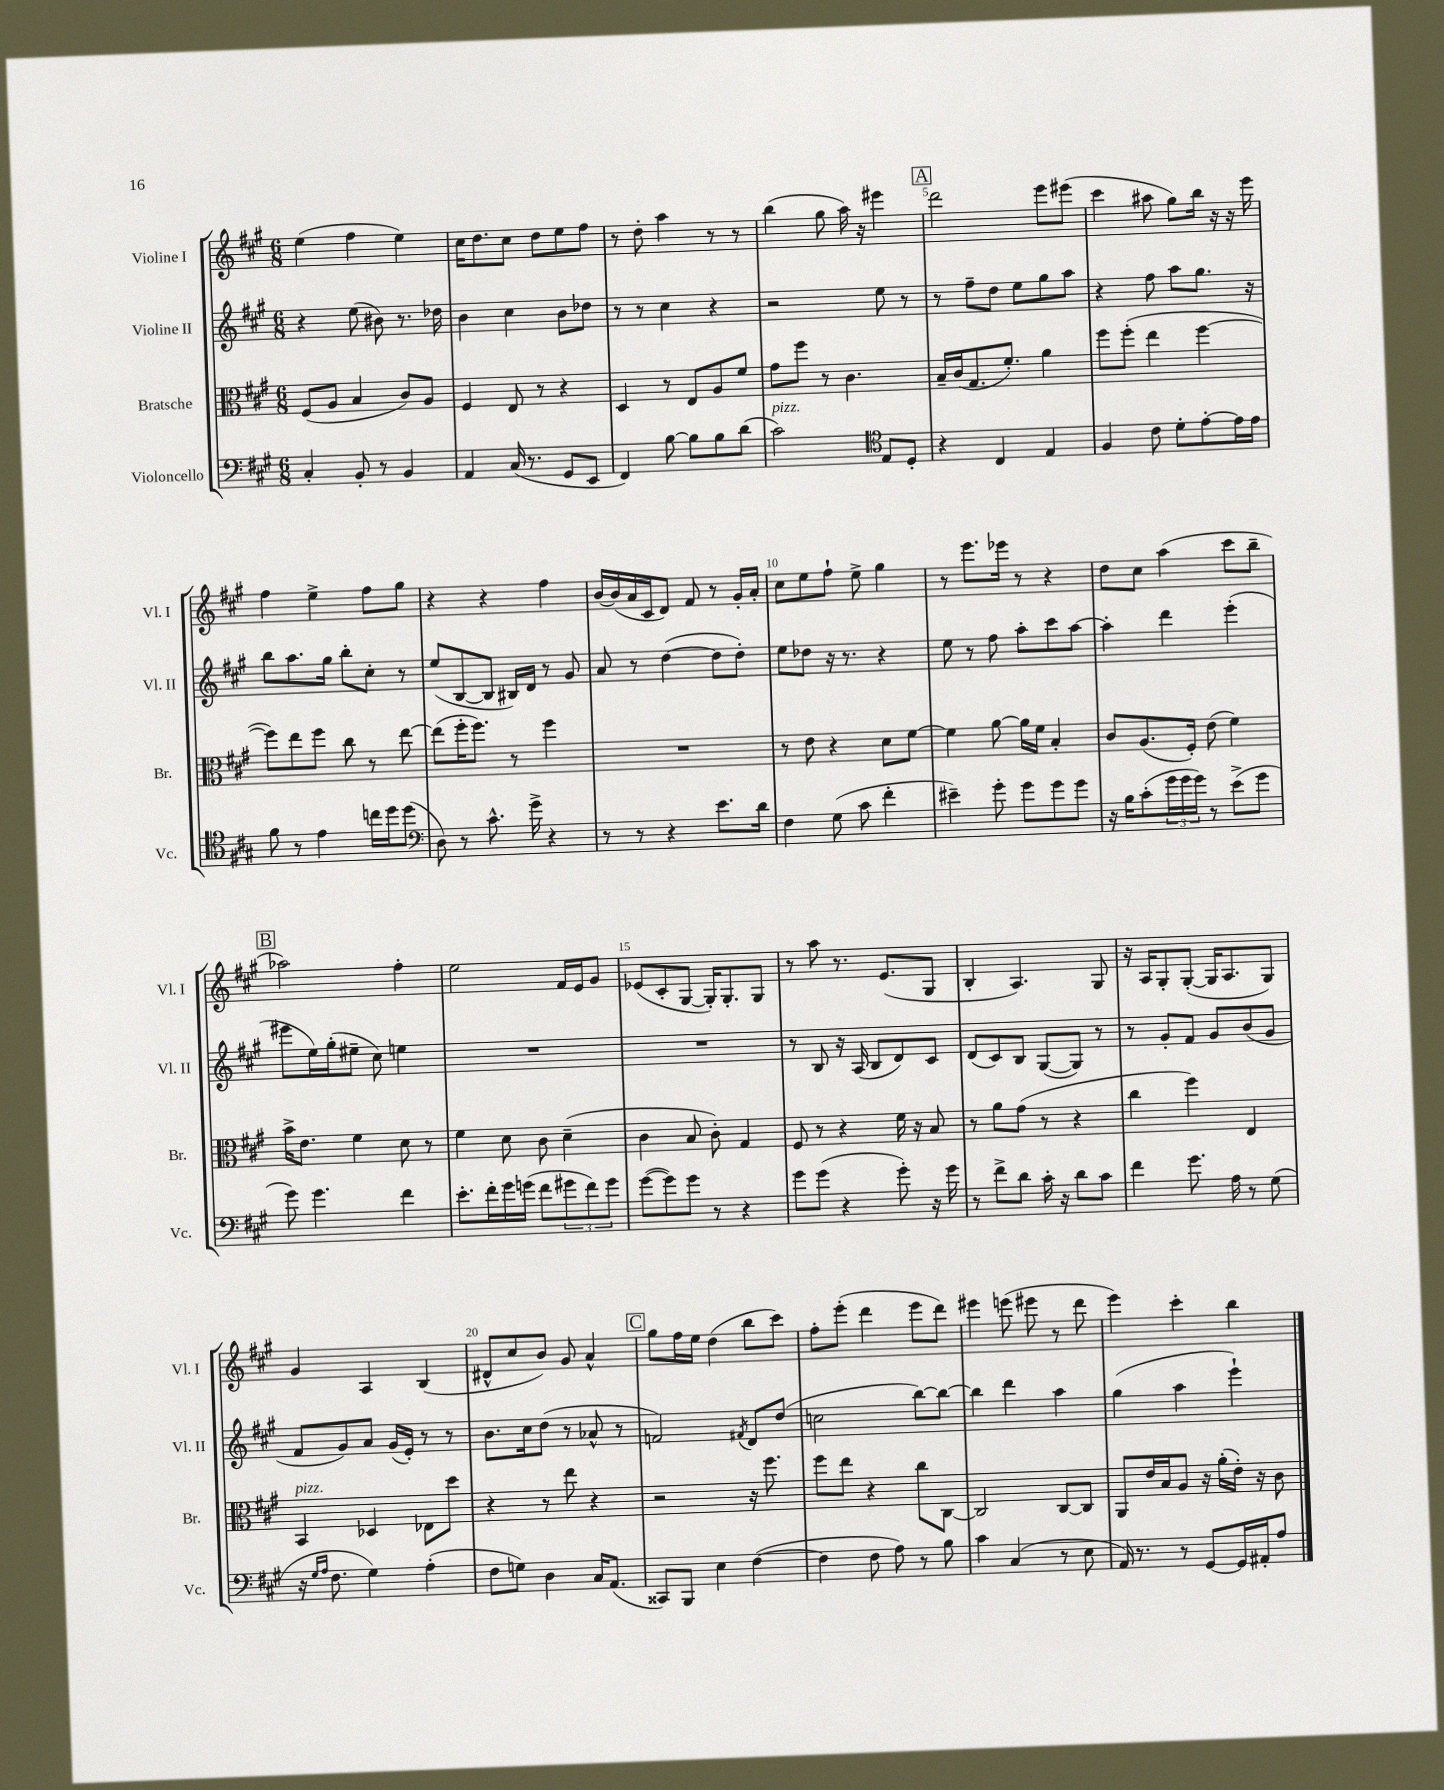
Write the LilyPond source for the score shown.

<<
\new StaffGroup <<
\new Staff = "s0" \with { instrumentName = "Violine I" shortInstrumentName = "Vl. I" } {
    \clef treble \key a \major \numericTimeSignature \time 6/8
    e''4( fis''4 e''4) |
    cis''16 d''8. cis''8 d''8 e''8 fis''8 |
    r8 d''8-. a''4 r8 r8 |
    b''4( gis''8 a''16) r16 eis'''4 |
    \mark \markup { \box "A" } d'''2 e'''8 eis'''8( |
    cis'''4 ais''8 gis''8) b''16 r16 r16 e'''16 |
    fis''4 e''4-> fis''8 gis''8 |
    r4 r4 fis''4 |
    b'16~ b'16( a'16 cis'16 d'8) fis'8 r8 gis'16-. a'16-. |
    cis''8 e''8 fis''8-! e''8-> gis''4 |
    r8 e'''8. ees'''16 r8 r4 |
    d''8 cis''8 a''4( cis'''8 b''8-- |
    \mark \markup { \box "B" } aes''2) fis''4-. |
    e''2 fis'16 e'16 gis'8 |
    ees'8( cis'8-. gis8~ gis16-.) gis8.-. gis8 |
    r8 a''8 r8. e'8.( gis8 |
    b4-. a4.) gis8 |
    r16 a16 gis8-. gis8~-.( gis16 a8. gis8) |
    gis'4 a4 b4( |
    dis'8-^ cis''8 b'8) gis'8 a'4-^ |
    \mark \markup { \box "C" } gis''8 fis''16 e''16 d''4( b''8 cis'''8) |
    fis''8-. e'''8-.( d'''4 e'''8 d'''8) |
    eis'''4 e'''8( eis'''8 r8 d'''8 |
    e'''4) cis'''4-. b''4 \bar "|." |
}
\new Staff = "s1" \with { instrumentName = "Violine II" shortInstrumentName = "Vl. II" } {
    \clef treble \key a \major \numericTimeSignature \time 6/8
    r4 e''8( bis'8) r8. des''16 |
    b'4 cis''4 b'8 des''8 |
    r8 r8 cis''4 r4 |
    r2 e''8 r8 |
    \mark \markup { \box "A" } r8 fis''8-- d''8 e''8 gis''8 a''8 |
    r4 fis''8 a''8 gis''8. r16 |
    b''8 a''8. gis''16 b''8-. cis''8-. r8 |
    e''8( b8~ b8 bis16) d'16 r8 gis'8 |
    a'8 r8 d''4~( d''8 d''8-.) |
    e''8 des''8 r16 r8. r4 |
    e''8 r8 fis''8 a''8-. cis'''8 a''8~ |
    a''4-. d'''4 e'''4-.( |
    \mark \markup { \box "B" } eis'''8 e''16) gis''16-.( eis''8-- cis''8) e''4 |
    R2. |
    R2. |
    r8 b8 r16 a16( b8 d'8) cis'8 |
    d'8( cis'8) b8 gis8~( gis8) r8 |
    r8 gis'8-. fis'8 gis'8 b'8( gis'8 |
    fis'8 gis'8) a'8 gis'16( e'16-.) r8 r8 |
    b'8. cis''16 d''8( r8 aes'8-^ r8 |
    \mark \markup { \box "C" } f'2) \acciaccatura { fis'8 } d'8 d''8( |
    c''2 b''8~) b''8~ |
    b''4 d'''4 a''4 |
    gis''4( a''4 e'''4-!) \bar "|." |
}
\new Staff = "s2" \with { instrumentName = "Bratsche" shortInstrumentName = "Br." } {
    \clef alto \key a \major \numericTimeSignature \time 6/8
    fis8( a8 b4 cis'8) a8 |
    fis4 e8 r8 r4 |
    d4 r8 e8 a8 fis'8 |
    gis'8 fis''8 r8 cis'4. |
    \mark \markup { \box "A" } b16-- cis'16( gis8. fis'8.-.) a'4 |
    fis''8 fis''8-.( e''4 fis''4~ |
    fis''8) e''8 fis''8 cis''8 r8 e''8~ |
    e''8( fis''16-. fis''8.) r8 fis''4 |
    R2. |
    r8 e'8 r4 d'8 fis'8~ |
    fis'4 a'8~ a'16 fis'16 b4-. |
    cis'8 a8.( fis16-.) e'8( fis'4) |
    \mark \markup { \box "B" } b'16-> e'8. fis'4 d'8 r8 |
    fis'4 d'8 cis'8 d'4--( |
    cis'4 b8 cis'8-.) gis4 |
    fis8 r8 r4 fis'16 r16 b8 |
    r8 a'8 gis'8( r8 r4 |
    cis''4 fis''4) e4 |
    b,4^\markup { \italic "pizz." } des4 ees8 d''8 |
    r4 r8 e''8 r4 |
    \mark \markup { \box "C" } r2 r16 fis''8. |
    fis''8 e''8 r4 cis''8 cis8~ |
    cis2 cis8~ cis8 |
    a,8 e'16 b16 a8 r16 a'16-.( e'16-.) r16 cis'8 \bar "|." |
}
\new Staff = "s3" \with { instrumentName = "Violoncello" shortInstrumentName = "Vc." } {
    \clef bass \key a \major \numericTimeSignature \time 6/8
    cis4-. b,8-. r8 b,4 |
    a,4 cis16( r8. gis,8 e,8 |
    fis,4) b8~ b8 b8 d'8( |
    cis'2^\markup { \italic "pizz." }) \clef tenor e8 d8-. |
    \mark \markup { \box "A" } r4 cis4 e4 |
    fis4 cis'8 d'8-. e'8~-. e'16 e'16 |
    fis'8 r8 e'4 c''16 d''16 d''8( |
    \clef bass d8) r8 cis'8.-^ gis'16-> r4 |
    r8 r8 r4 e'8. d'16 |
    fis4 gis8( cis'8 fis'4-. |
    eis'4--) gis'8-. gis'8 gis'8 gis'8 |
    r16 b16 cis'8-.( \tuplet 3/2 { gis'16 gis'16 gis'16) } r8 e'8->( gis'8 |
    \mark \markup { \box "B" } gis'8) gis'4. fis'4 |
    e'8.-. fis'16-. gis'16 g'16( fis'8 \tuplet 3/2 { gis'8 fis'8) gis'8 } |
    gis'8~( gis'8) gis'8 r8 r4 |
    gis'8 gis'8( r4 gis'8-.) r16 gis'16 |
    r8 fis'8-> d'8 cis'16-. r16 d'8 cis'8 |
    fis'4 gis'8. a16 r8 gis8( |
    r16 \grace { gis16 a16 } fis8. gis4) a4-.( |
    fis8 g8) d4 cis16 a,8.( |
    \mark \markup { \box "C" } cisis,8) b,,8 e4 fis4~( |
    fis4 fis8 a8) r8 b8 |
    cis'4 cis4( r8 e8 |
    a,16) r8. r8 gis,8~ gis,16 ais,16-. a8 \bar "|." |
}
>>
>>
\layout { \context { \Score \override BarNumber.break-visibility = ##(#f #t #t) barNumberVisibility = #(every-nth-bar-number-visible 5) } }
